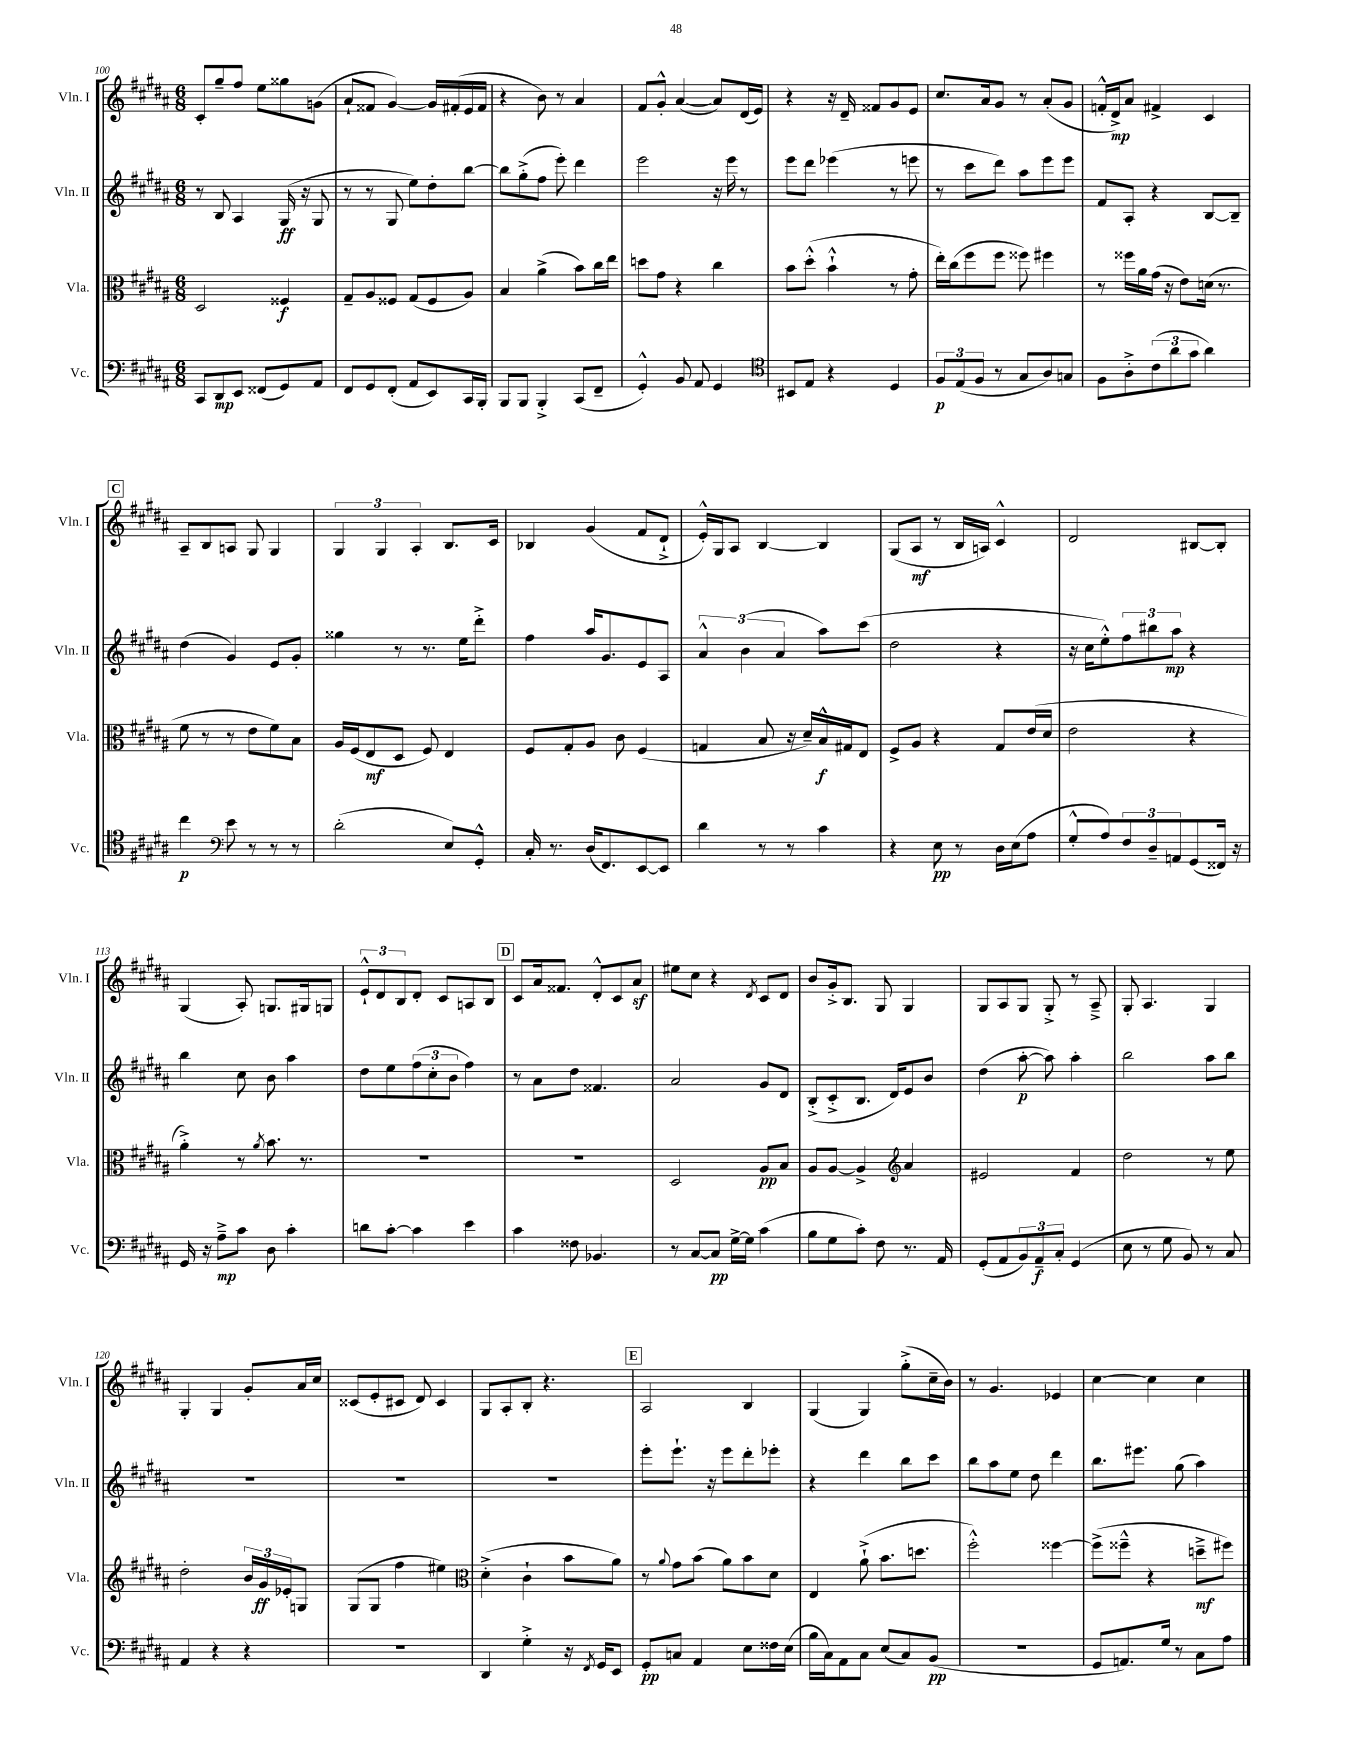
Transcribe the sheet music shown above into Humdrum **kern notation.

**kern	**kern	**kern	**kern
*staff4	*staff3	*staff2	*staff1
*clefF4	*clefC3	*clefG2	*clefG2
*k[f#c#g#d#a#]	*k[f#c#g#d#a#]	*k[f#c#g#d#a#]	*k[f#c#g#d#a#]
*M6/8	*M6/8	*M6/8	*M6/8
8CC#/L	2D#/	8r	8c#'/L
8DD#/	.	8B/	8gg#~/
8EE/J	.	4A#/	8ff#/J
(8FF##/L	.	.	8ee\L
8GG#/)	4F##/	(16G#/	8gg##\
.	.	16r	.
8AA#/J	.	8G#/	(8g\J
=	=	=	=
8FF#/L	8G#~/L	8r	8a#`/L
8GG#/	8A#/	8r	8f##/J
(8FF#'/J	8F##/J	8G#/	[4g#/)
8AA#/L	(8G#/L	8ee\L)	.
8EE/)	8F##/	8dd#'\	16g#/]LL
.	.	.	(16f#'/
16CC#/L	8A#/J)	[8bb\J	16e/
16BBB'/JJ	.	.	16f#/JJ
=	=	=	=
8BBB/L	4B/	8bb\]L	4r
8BBB/J	.	(8gg#'^\	.
4BBB'^/	(4a#^\	8ff#\J	8b\)
.	.	8eee'\)	8r
(8CC#/L	8b\L)	4ddd#\	4a#/
8FF#~/J	16cc#\L	.	.
.	16ee\JJ	.	.
=	=	=	=
4GG#'^^/)	8dd\L	2eee\	8f#/L
.	8g#\J	.	8g#'^^/J
8BB/	4r	.	([4a#/
8AA#/	.	.	.
4GG#/	4cc#\	16r	8a#/]L)
.	.	16eee\	.
.	.	8r	(16d#/L
.	.	.	16e/JJ)
=	=	=	=
*clefC4	*	*	*
8BB#/L	8b\L	8eee\L	4r
8E/J	(8dd#'^^\J	8ddd#\J	.
4r	4b`^^\	(4eee-\	16r
.	.	.	16d#~/
.	.	.	8f##/L
4D#/	8r	8r	8g#/
.	8g#'\	8eee\	8e/J
=	=	=	=
12F#/L	16ee'\LL)	8r	8.cc#/L
.	(16cc#\J	.	.
(12E/	.	.	.
.	8ff#\	8ccc#\L	.
12F#/J	.	.	.
.	.	.	16a#/k
8r	8ff#\J	8ddd#\J)	8g#/J
8G#/L	8ff##\)	8aa#\L	8r
8A#/)	4ff#\	8eee\	(8a#'/L
8G/J	.	8eee\J	8g#/J
=	=	=	=
8F#\L	8r	8f#/L	16f'^^/LL
.	.	.	16d#^/J)
8A#'^\	16ff##\LL	8A#'/J	8a#/J
.	16a#\	.	.
(12c#\	(16g#\JJ	4r	4f#^/
.	16r	.	.
12a#\	.	.	.
.	8e\L)	.	.
12g#\J	.	.	.
4a#\)	(16d\Jk	[8B/L	4c#/
.	8.r	.	.
.	.	8B~/]J	.
=	=	=	=
4cc#\	8f#\	(4dd#\	8A#~/L
.	8r	.	8B/
*clefF4	*	*	*
8e\	8r	4g#/)	8A/J
8r	8e\L	.	8G#/
8r	8f#\)	8e/L	4G#/
8r	8B\J	8g#'/J	.
=	=	=	=
(2d#'\	16A#/LL	4gg##\	6G#/
.	(16F#/J	.	.
.	8E/	.	.
.	.	.	6G#/
.	8D#/J	8r	.
.	.	.	6A#'/
.	8F#/)	8.r	.
8E/L)	4E/	.	8.B/L
.	.	16ee\LK	.
8GG#'^^/J	.	8ddd#'^\J	.
.	.	.	16c#/Jk
=	=	=	=
16C#'/	8F#/L	4ff#\	4B-/
8.r	.	.	.
.	8G#'/	.	.
(16D#/LK	8A#/J	16aa#/LK	(4g#/
8.FF#/)	.	8.g#/	.
.	8c#\	.	.
[8EE/	(4F#/	8e/	8f#/L
8EE/]J	.	8A#/J	8d#`^/J
=	=	=	=
4d#\	4G/	6a#^^/	16e'^^/LL)
.	.	.	16G#/J
.	.	.	8A#/J
.	.	(6b\	.
8r	8B/	.	[4B/
.	.	6a#/	.
8r	16r	.	.
.	16d#~/LL)	.	.
4c#\	16B^^/	8aa#\L)	4B/]
.	16G#/J	.	.
.	8E/J	(8ccc#\J	.
=	=	=	=
4r	8F#^/L	2dd#\	(8G#/L
.	8A#/J	.	8A#/J
8E\	4r	.	8r
8r	.	.	16B/LL
.	.	.	16A/JJ)
16D#\LL	8G#/L	4r	4c#^^/
(16E\J	.	.	.
8A#\J	(16e/L	.	.
.	16d#/JJ	.	.
=	=	=	=
8G#'^^/L	2e\	16r	2d#/
.	.	16cc#\LK	.
8A#/)	.	8ee'^^\)	.
12F#/	.	12ff#\	.
12D#~/	.	12bb#\	.
12AA/	.	12aa#\J	.
(8GG#/	4r	4r	[8B#/L
16FF##/Jk)	.	.	8B#'/]J
16r	.	.	.
=	=	=	=
16GG#/	4a#'^\)	4bb\	(4G#/
16r	.	.	.
8A#~^\L	.	.	.
8c#\J	8r	8cc#\	8A#'/)
.	8qa#/	.	.
8D#\	8.b\	8b\	8.G/L
4c#'\	.	4aa#\	.
.	8.r	.	16G#/k
.	.	.	8G/J
=	=	=	=
8d\L	2.r	8dd#\L	12e`^^/L
.	.	.	12d#/
[8c#'\J	.	8ee\	.
.	.	.	12B/
4c#\]	.	(12ff#\	8d#'/J
.	.	12cc#'\	.
.	.	.	8c#/L
.	.	12b\J	.
4e\	.	4ff#\)	8A/
.	.	.	8B/J
=	=	=	=
4c#\	2.r	8r	8c#/L
.	.	8a#\L	16a#/k
.	.	.	8.f##/J
8F##\	.	8dd#\J	.
4.BB-/	.	4.f##/	8d#'^^/L
.	.	.	8c#/
.	.	.	8a#/J
=	=	=	=
8r	2D#/	2a#/	8ee#\L
[8C#/L	.	.	8cc#\J
8C#/]J	.	.	4r
[16G#^\LL	.	.	.
16G#\]JJ	.	.	.
.	.	.	8qd#/
(4c#\	8A#/L	8g#/L	8c#/L
.	8B/J	8d#/J	8d#/J
=	=	=	=
8B\L	8A#/L	(8B'^/L	8b/L
8G#\	[8A#/J	8c#'^/	16g#'^/k
.	.	.	8.B/J
8c#'\J)	4A#^/]	8.B/J	.
8F#\	.	.	8G#/
.	.	16d#/LK)	.
*	*clefG2	*	*
8.r	4a#/	8e/	4G#/
.	.	8b/J	.
16AA#/	.	.	.
=	=	=	=
(8GG#'/L	2e#/	(4dd#\	8G#/L
8AA#/	.	.	8A#/
12BB/)	.	[8aa#'\	8G#/J
12AA#~/	.	.	.
.	.	8aa#\])	8G#'^/
12C#'/J	.	.	.
(4GG#/	4f#/	4aa#'\	8r
.	.	.	8A#~^/
=	=	=	=
8E\	2dd#\	2bb\	8G#'/
8r	.	.	4.A#/
8G#\	.	.	.
8BB/)	.	.	.
8r	8r	8aa#\L	4G#/
8C#/	8ee\	8bb\J	.
=	=	=	=
4AA#/	2dd#'\	2.r	4G#'/
4r	.	.	4G#/
4r	24b/LL	.	8g#'/L
.	24g#/	.	.
.	24e-'/J	.	.
.	8G/J	.	16a#/L
.	.	.	16cc#/JJ
=	=	=	=
2.r	(8G#/L	2.r	(8c##/L
.	8G#/J	.	8e'/
.	4ff#\	.	8c#/J
.	.	.	8d#/)
.	4ee#\)	.	4c#/
=	=	=	=
*	*clefC3	*	*
4DD#/	(4d#'^\	2.r	8G#/L
.	.	.	8A#'/
4G#'^\	4c#`\	.	8B'/J
.	.	.	4.r
16r	8b\L	.	.
8qFF#/	.	.	.
16GG#/LK	.	.	.
8EE/J	8a#\J)	.	.
=	=	=	=
8GG#'/L	8r	8eee'\L	2A#/
.	8qqa#/	.	.
8C/J	8g#\L	8.eee`\J	.
4AA#/	(8b\J	.	.
.	.	16r	.
.	8a#\L)	8eee\L	.
8E\L	8b\	8ddd#'\	4B/
16F##\L	8d#\J	8eee-'\J	.
(16E\JJ	.	.	.
=	=	=	=
16B\LL	4E/	4r	(4G#/
16C#\J)	.	.	.
8AA#\	.	.	.
8C#\J	(8a#`^\	4ddd#\	4G#/)
(8E/L	8.b\L	.	.
8C#/)	.	8bb\L	(8gg#'^\L
.	8.dd\J	.	.
(8BB/J	.	8ccc#\J	16cc#~\L
.	.	.	16b\JJ)
=	=	=	=
2.r	2ff#'^^\)	8bb\L	8r
.	.	8aa#\	4.g#/
.	.	8ee\J	.
.	.	8dd#\	.
.	[4ff##\	4ddd#\	4e-/
=	=	=	=
8GG#/L	(8ff##^\]L	8.bb\L	[4cc#\
8.AA/)	8ff##~^^\J	.	.
.	.	8.eee#\J	.
.	4r	.	4cc#\]
16G#/Jk	.	.	.
8r	.	(8gg#\	.
8C#\L	8dd~^\L	4aa#\)	4cc#\
8A#\J	8ff#\J)	.	.
==	==	==	==
*-	*-	*-	*-
